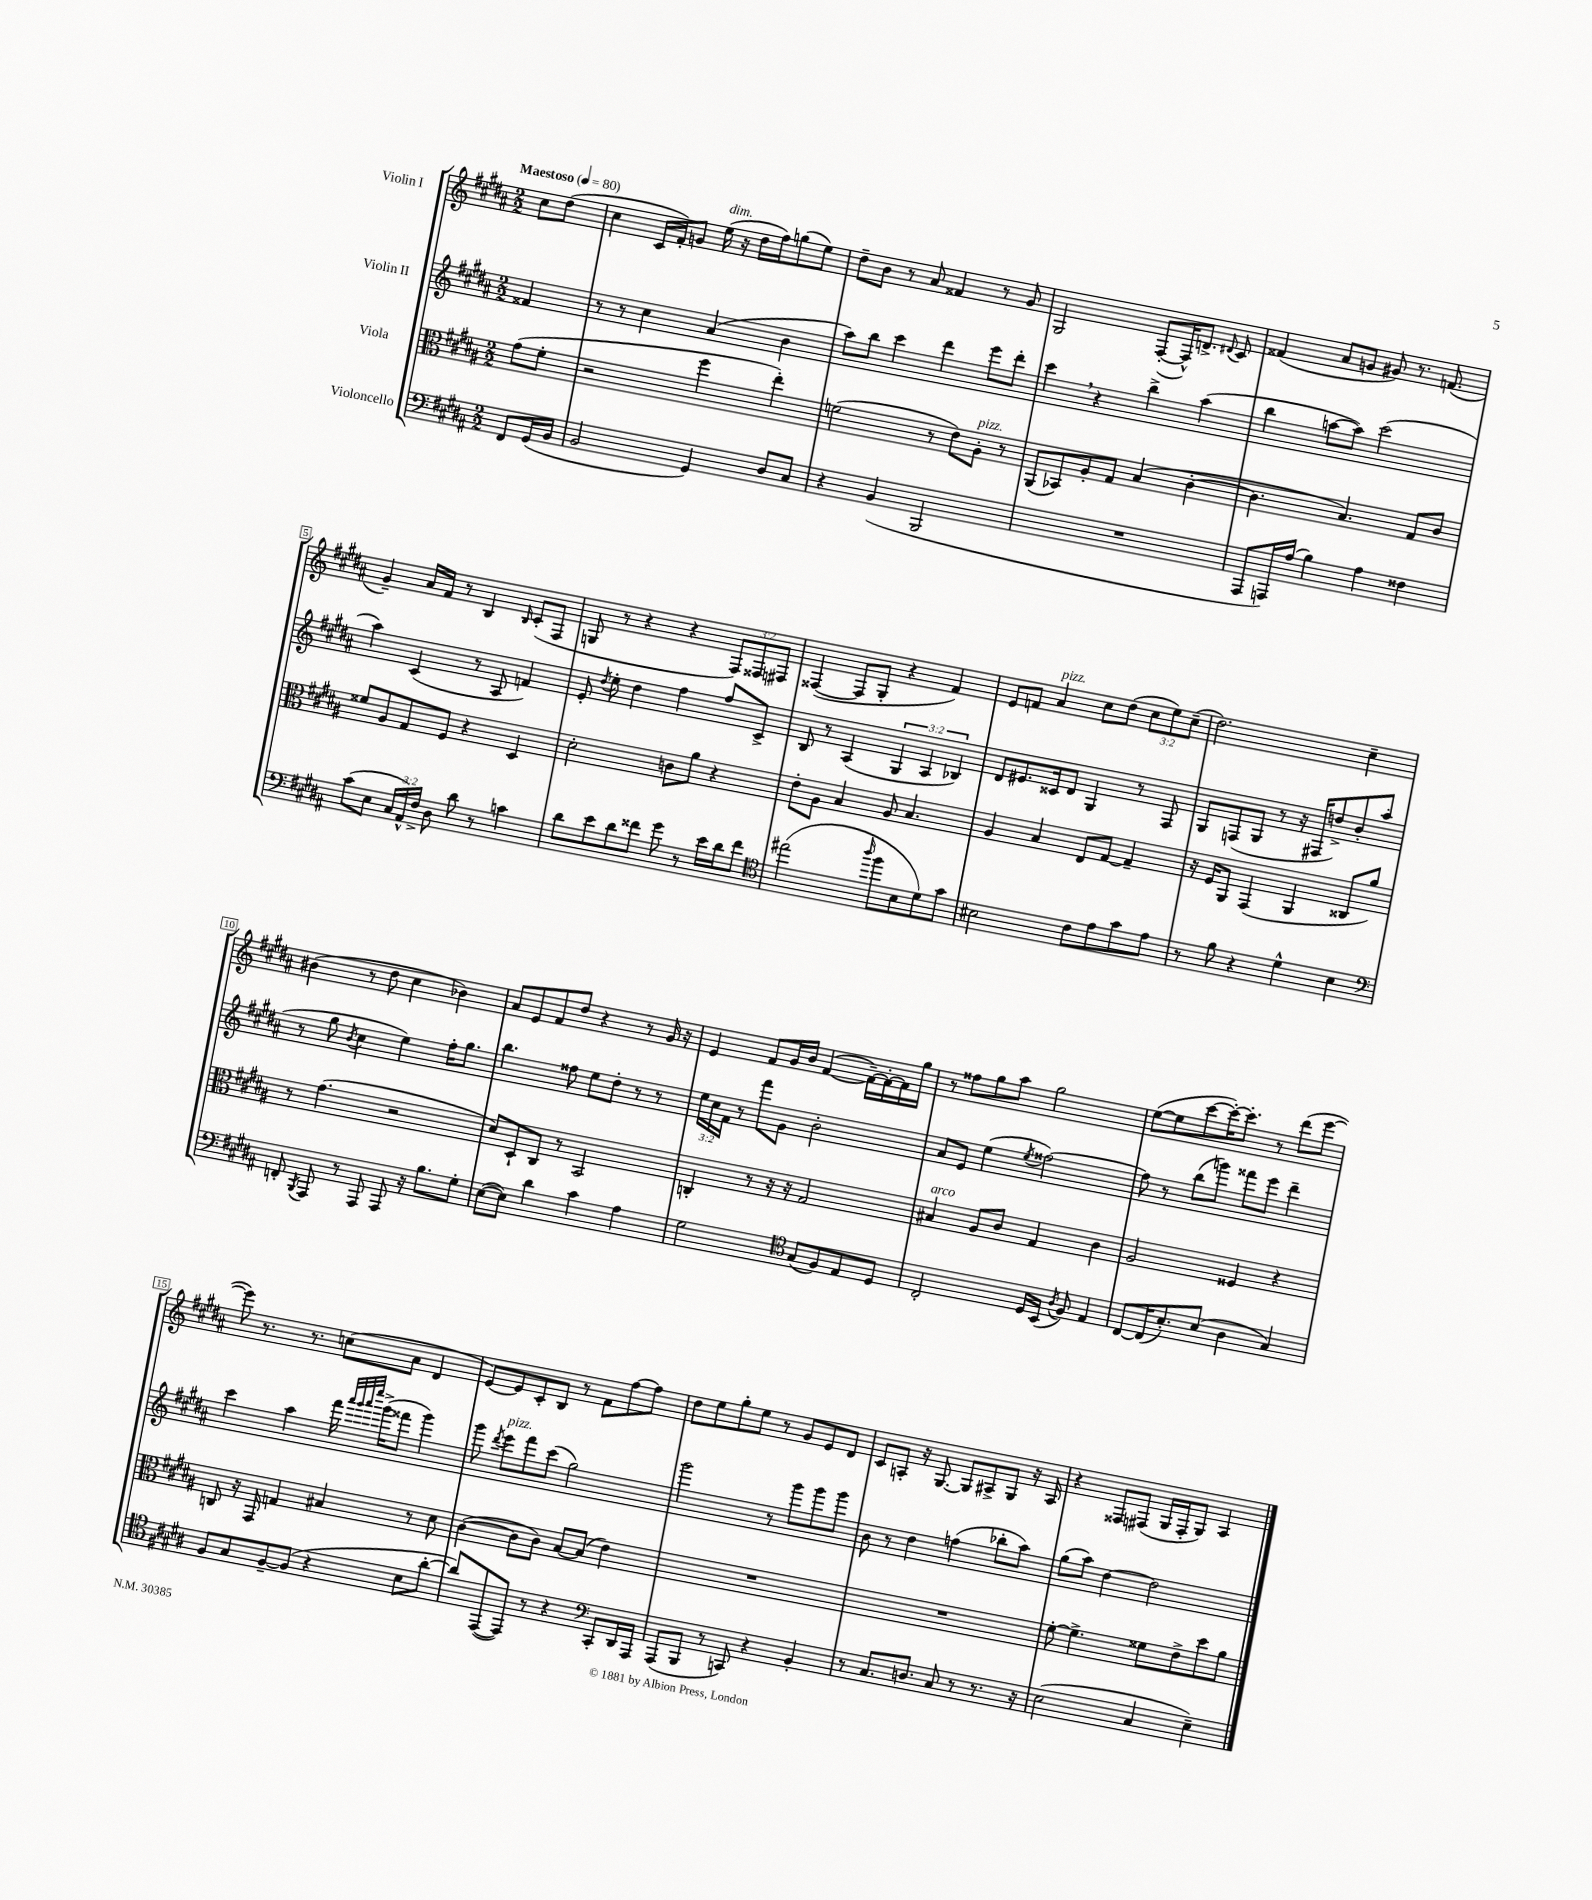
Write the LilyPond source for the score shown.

<<
\new StaffGroup <<
\new Staff = "s0" \with { instrumentName = "Violin I" } {
    \clef treble \key b \major \numericTimeSignature \time 2/2 \override Staff.TupletNumber.text = #tuplet-number::calc-fraction-text \partial 4 \tempo "Maestoso" 4 = 80
    \autoBeamOff cis''8[ dis''8]( |
    cis''4 cis'16[ fis'16-.) g'8] e''16^\markup { \italic "dim." }( r16 dis''16[ fis''16) g''8( e''8]) |
    dis''8[-- b'8] r8 ais'8 fisis'4 r8 gis'8 |
    gis2 fis8[~-.( fis16-^) d'8.]-> \appoggiatura { dis'8 } cis'8 |
    fisis'4( ais'8[ g'8] gis'8) r8. f'8.( |
    gis'4--) ais'16[ fis'16] r8 b4 \grace { b16 } cis'8[-.( fis8] |
    g8 r8 r4 r4 \tuplet 3/2 { fis8[) fisis8 fis8] } |
    fisis4~( fisis8[ gis8]-. r4 fis'4) |
    e'8[ f'8] ais'4^\markup { \italic "pizz." } cis''8[ dis''8]( \tuplet 3/2 { cis''8[ e''8) cis''8]--( } |
    dis''2.) cis''4-- |
    bis'4( r8 dis''8 cis''4 bes'4) |
    ais'8[ e'8 fis'8 dis''8] r4 r8 gis'16 r16 |
    e'4 fis'8[ gis'16 b'16] fis'4~( fis'16[~--) fis'16~-. fis'16 gis''16] |
    r8 fisis''8[ gis''8 ais''8] gis''2 |
    e''8[~( e''8 cis'''8~ cis'''16~-.) cis'''8.]-. r8 dis'''8[( e'''8]~ |
    e'''8) r8. r8. c''8[( ais'8] dis'4 |
    e'8[~) e'8 cis'8-. b8] r8 fis'8[ fis''8~ fis''8] |
    dis''8[ e''8 gis''8-. e''8] r8 gis'8[ e'8 dis'8] |
    cis'8[ a8]-. r16 gis8.~ gis8[ ais8-> gis8] r16 ais16 |
    r4 fisis8[ fis8]( gis16[ fis16-. gis8]) ais4 \bar "|." |
}
\new Staff = "s1" \with { instrumentName = "Violin II" } {
    \clef treble \key b \major \numericTimeSignature \time 2/2 \override Staff.TupletNumber.text = #tuplet-number::calc-fraction-text \partial 4
    \autoBeamOff fisis'4 |
    r8 r8 cis''4 ais'4( b'4 |
    ais''8[) b''8] cis'''4 dis'''4 e'''8[ dis'''8]-. |
    cis'''4 \breathe r4 b''4-> ais''4( |
    b''4 a''8[~ a''8]) cis'''2( |
    ais''4) cis'4( r8 ais8 f'4) |
    e'8-. \acciaccatura { dis''8 } e''8-. dis''4 fis''4 fis''8[ cis'8]-> |
    b8 r8 ais4( \tuplet 3/2 { gis4 ais4 bes4) } |
    dis'8[ eis'8. cisis'16 dis'8] gis4 r8 fis8 |
    gis8[ f8( gis8] r8 r16 fis16[ d''8->) b'8-. ais''8]( |
    r8 gis''8 \acciaccatura { b'8 } cis''4 e''4) fis''16[-. gis''8.] |
    b''4. fisis''8 e''8[ dis''8]-. r8 r8 |
    \tuplet 3/2 { e''16[ cis''16 fis'16] } r8 fis'''8[ gis'8] b'2-. |
    ais'8[ e'8] e''4( \acciaccatura { e''8 } fisis''2~) |
    fisis''8 r8 b''8[( g'''8]) fisis'''8[ e'''8] dis'''4-- |
    cis'''4 ais''4 fis'''16 \grace { ais'''32[ gis'''32 ais'''32 e''''32] } gis'''16[->( fisis'''8] gis'''4) |
    gis'''8 \acciaccatura { dis'''8 } e'''8[^\markup { \italic "pizz." } fis'''8 cis'''8]( gis''2) |
    gis'''2 r8 gis'''8[ gis'''8 gis'''8] |
    b'8 r8 dis''4 f''4( bes''8[-. ais''8]) |
    gis''8[( ais''8]) dis''4~ dis''2 \bar "|." |
}
\new Staff = "s2" \with { instrumentName = "Viola" } {
    \clef alto \key b \major \numericTimeSignature \time 2/2 \partial 4
    \autoBeamOff gis'8[( fis'8]-. |
    r2 fis''4 e''4-.) |
    f'2( r8 e'8[) ais8]-.^\markup { \italic "pizz." } r8 |
    ais,8[( bes,8) ais8-. gis8] b4( cis'4~-. |
    cis'4. b4.) gis8[ cis'8] |
    fisis'8[ ais8 gis8 fis8] r4 dis4 |
    dis'2-. c'8[ ais'8] r4 |
    e'8[-. ais8] b4 ais8 b4. |
    ais4 b4 e8[ gis8]~ gis4-- |
    r16 fis16[ ais,8] gis,4( ais,4 cisis8[ ais'8]) |
    r8 gis'4.( r2 |
    dis'8[) dis8-! cis8] r8 b,2 |
    c4-. r8 r16 r16 gis2 |
    bis4^\markup { \italic "arco" } ais8[ cis'8] gis4 cis'4 |
    ais2 fisis4 r4 |
    c8 r16 gis,16 g4 bis4 r8 dis'8 |
    cis'4~( cis'8[ cis'8]) b8[~ b8]( e'4) |
    R1 |
    R1 |
    fis'8~-. fis'4.-> fisis'8[ e'8-> dis''8 ais'8] \bar "|." |
}
\new Staff = "s3" \with { instrumentName = "Violoncello" } {
    \clef bass \key b \major \numericTimeSignature \time 2/2 \override Staff.TupletNumber.text = #tuplet-number::calc-fraction-text \partial 4
    \autoBeamOff fis,8[ gis,16( b,16] |
    b,2 gis,4) dis8[ cis8] |
    r4 b,4( b,,2 |
    R1 |
    ais,,8[ a,,16) ais16]( b4) ais4 fisis4 |
    cis'8[( e8] \tuplet 3/2 { cis16[ ais,16-^) fis16]-> } dis8 dis'8 r8 c'4 |
    dis'8[ e'8 dis'8 fisis'8] gis'8 r8 e'16[ dis'16 fisis'8] |
    \clef tenor eis''2( \grace { ais''16 } fis''8[ b8 dis'8) gis'8] |
    bis2 cis'8[ e'8 gis'8 e'8] |
    r8 fis'8 r4 dis'4-^ b4 |
    \clef bass f,8-. \acciaccatura { b,,8 } ais,,8 r8 ais,,8 ais,,8 r16 b8.[ gis8]-. |
    e8[~( e8]) dis'4 cis'4 ais4 |
    gis2 \clef tenor gis8[( fis8) e8 dis8] |
    cis2-. dis16[ b,16]( \acciaccatura { ais8 } fis8) e4 |
    cis8[~ cis16( b8.-.) b8]( ais4 gis4) |
    fis8[ gis8 fis8~-- fis8]( r4 b8[ ais'8]~-. |
    ais'8[) e,8~( e,8]) r8 r4 \clef bass cis,8[-. dis,16 ais,,16] |
    ais,,8[( b,,8] r8 c,8) r4 b,4-. |
    r8 cis8.[ d8.] cis8 r8 r8. r16 |
    e2( cis4 e4--) \bar "|." |
}
>>
>>
\layout { \context { \Score \override BarNumber.stencil = #(make-stencil-boxer 0.1 0.3 ly:text-interface::print) } }
